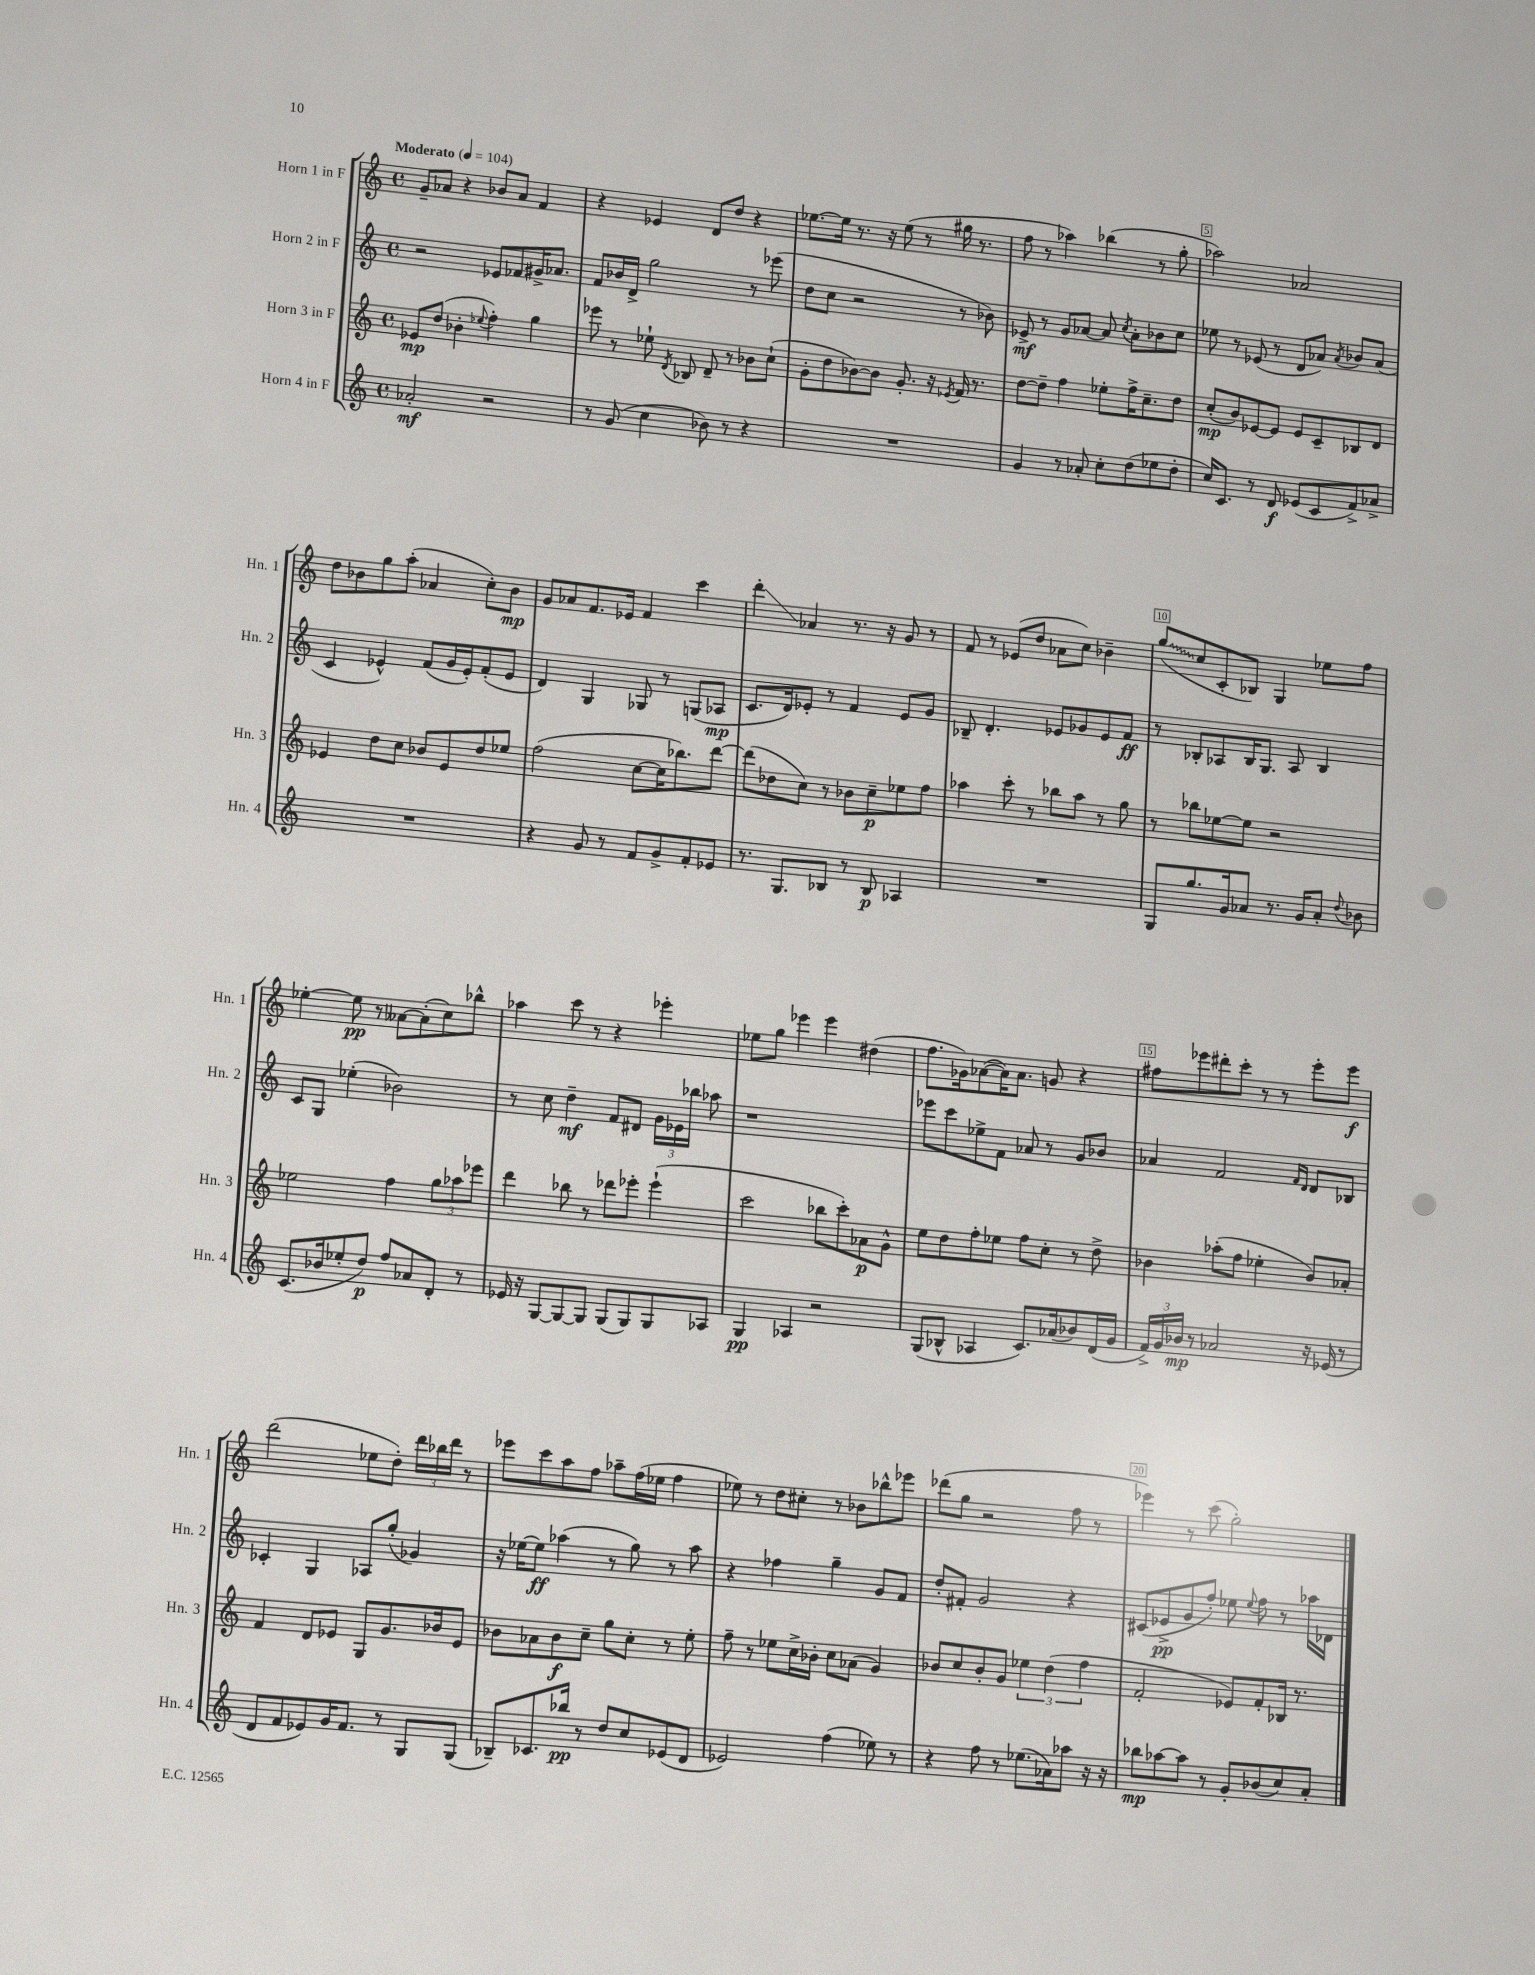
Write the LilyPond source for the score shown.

<<
\new StaffGroup <<
\new Staff = "s0" \with { instrumentName = "Horn 1 in F" shortInstrumentName = "Hn. 1" } {
    \clef treble \key c \major \defaultTimeSignature \time 4/4 \tempo "Moderato" 4 = 104
    \autoBeamOff g'8[-- aes'8] r4 bes'8[ aes'8] f'4 |
    r4 ees'4 d'8[ d''8] r4 |
    ees''8.[~ ees''16] r8. r16 ees''8( r8 gis''16 r8. |
    f''8 r8 aes''4) bes''4( r8 g''8-. |
    aes''2) aes'2 |
    d''8[ bes'8 g''8 a''8]-.( aes'4 c''8[-.) bes'8]\mp |
    g'8[ aes'8 f'8. ees'16] f'4 c'''4 |
    d'''4-.\glissando aes'4 r8. r16 g'8 r8 |
    f'8 r8 ees'8[( d''8] aes'8[ c''8]) bes'4-- |
    \once \override Glissando.style = #'zigzag g''8[\glissando( c''8 c'8-. bes8]) g4 ees''8[ f''8] |
    ees''4~-. ees''8\pp r8 aeses'8[~ aeses'8-.( c''8) bes''8]-^ |
    aes''4 c'''8 r8 r4 ees'''4-. |
    ees''8[ g''8] ees'''4 ees'''4 dis''4( |
    f''8.[ ges'16) aes'8~( aes'16) aes'8.] g'8 r4 |
    fis''8[ ees'''8 dis'''8-. c'''8]-. r8 r8 ees'''8[-. ees'''8]\f |
    d'''2( ees''8[ d''8]-.) \tuplet 3/2 { d'''16[ bes''16 d'''16] } r8 |
    ees'''8[ c'''8 a''8 f''8] aes''8[-- f''16( ees''16] f''4 |
    ees''8) r8 d''8[ cis''8]-. r8 bes'8[ bes''8-^ ees'''8] |
    des'''8[( g''8] r2 f''8 r8 |
    ees'''4) r8 c'''8( g''2-.) \bar "|." |
}
\new Staff = "s1" \with { instrumentName = "Horn 2 in F" shortInstrumentName = "Hn. 2" } {
    \clef treble \key c \major \defaultTimeSignature \time 4/4
    \autoBeamOff r2 ees'8[ fes'8 gis'16-> aes'8.] |
    f'8[ bes'16 d'16]-> g''2 r8 ees'''8( |
    d''8[ c''8] r2 r8 bes'8) |
    ees'8->\mf r8 g'8[ aes'8]~ aes'8 \acciaccatura { c''8 } aes'8[-. bes'8 c''8] |
    ees''8 r8 ees'8( r8 d'8[ aes'8]) \acciaccatura { aes'8 } bes'8[ aes'8]( |
    c'4 ees'4-^) f'8[( g'16 ees'16-.) f'8-.( ees'8] |
    d'4) g4 ges8 r8 g8[( aes8]\mp |
    c'8.[ d'16) ees'8]-. r8 f'4 ees'8[ g'8] |
    bes8-- d'4.-. ees'8[ ges'8 ees'8 f'8]\ff |
    r8 bes8[-. aes8 bes16 g8.] aes8 bes4 |
    c'8[ g8] ees''4-.( bes'2) |
    r8 c''8 d''4--\mf f'8[ dis'8] \tuplet 3/2 { g'16[ ees'16 bes''16] } aes''8 |
    r1 |
    ees'''8[ c'''8 ees''8-> f'8] aes'8 r8 g'8[ bes'8] |
    aes'4 f'2 \grace { f'16[ d'16] } d'8[ bes8] |
    ces'4-. g4 aes8[ g''8]-.( ges'4) |
    r16 ees''16[~ ees''8]\ff aes''4( r8 g''8) r8 aes''8 |
    r4 fes''4 g''4-- g'8[ f'8] |
    d''8[-. fis'8]-. g'2 r4 |
    cis'8[( ees'8->\pp g'8 f''8]-.) ees''8 \appoggiatura { ees''8 } f''8 r8 aes''16[ des'16] \bar "|." |
}
\new Staff = "s2" \with { instrumentName = "Horn 3 in F" shortInstrumentName = "Hn. 3" } {
    \clef treble \key c \major \defaultTimeSignature \time 4/4
    \autoBeamOff ees'8[\mp d''8]( bes'4-. \appoggiatura { ees''8 } f''4-.) g''4 |
    ees'''8 r8 ees''8-! \acciaccatura { d'8 } bes8 d'8-- r8 bes'8[ c''8]-!( |
    g'8[-. d''8 bes'8~) bes'8] g'8.-. r16 \acciaccatura { ees'8 } f'16 r8. |
    d''8[~ d''8]-- f''4 ees''8[-. f''16-> c''8.-- d''8] |
    c''8[-.\mp( b'8) ees'8~ ees'8] ees'8[ c'8-- bes8 d'8] |
    ees'4 d''8[ c''8] bes'8[ ees'8 d''8 ees''8] |
    f''2( c''8[~ c''16 bes''8.) d'''8]~ |
    d'''8[( des''8 c''8]) r8 bes'8[ c''8--\p ees''8 f''8] |
    aes''4 c'''8-. r8 bes''8[ aes''8] r8 g''8 |
    r8 bes''8[ ees''8~ ees''8] r2 |
    ees''2 f''4 \tuplet 3/2 { g''8[ aes''8 ees'''8] } |
    d'''4 bes''8 r8 des'''8[ ees'''8]-. ees'''4-!( |
    c'''2 bes''8[ c'''8-.) aes'8\p g'8]-^ |
    e''8[ d''8 f''8-. ees''8] f''8[ c''8]-. r8 d''8-> |
    bes'4 aes''8[-.( f''8] ees''4-. bes'8[) aes'8]-. |
    f'4 d'8[ ees'8] g8[ g'8. bes'16 ees'8] |
    bes'8[ aes'8 bes'8\f c''8]-- g''8[ c''8]-. r8 e''8-. |
    f''8-- r8 ees''8[ c''16-> bes'16]-. c''8[ aes'8]( g'4) |
    bes'8[ c''8 bes'8-. g'8] \tuplet 3/2 { ees''4 d''4( f''4 } |
    f'2-. ees'8[) f'8-. bes16] r8. \bar "|." |
}
\new Staff = "s3" \with { instrumentName = "Horn 4 in F" shortInstrumentName = "Hn. 4" } {
    \clef treble \key c \major \defaultTimeSignature \time 4/4
    \autoBeamOff aes'2-.\mf r2 |
    r8 g'8( c''4 bes'8) r8 r4 |
    R1 |
    g'4 r8 aes'8-. c''8[-. d''8( ees''8 d''8]-. |
    c''16[) c'8.] r8 d'8\f ees'8[( c'8 f'8->) aes'8]-> |
    R1 |
    r4 g'8 r8 f'8[ g'8-> f'8-. ees'8] |
    r8. g8.[ bes8] r8 bes8\p aes4 |
    R1 |
    g8[ g''8. g'16 aes'8] r8. g'16[ aes'8]-. \appoggiatura { d''8 } bes'8 |
    c'8.[( bes'16 ees''8-. d''8]\p) f''8[ aes'8 d'8]-. r8 |
    ees'16 r16 g8[~ g8~ g8] g8[( g8) g8 aes8] |
    g4\pp aes4 r2 |
    g8[( bes8]-^ aes4 c'8.[) aes'16( bes'8) d'16( g'16] |
    \tuplet 3/2 { f'16[->) g'16 bes'16]\mp } r8 aes'2 r16 ees'16( r8 |
    d'8[ f'8 ees'8) g'16 f'8.] r8 g8[ g8]( |
    bes8[--) ces'8. bes''16]\pp r8 d''8[ c''8 ees'8( d'8] |
    ees'2) f''4( ees''8) r8 |
    r4 f''8 r8 ees''8.[( aes'16) aes''8] r16 r16 |
    bes''8[\mp aes''8~ aes''8] r8 g'8[-. bes'8( c''8) a'8]-. \bar "|." |
}
>>
>>
\layout { \context { \Score \override BarNumber.break-visibility = ##(#f #t #t) barNumberVisibility = #(every-nth-bar-number-visible 5) \override BarNumber.stencil = #(make-stencil-boxer 0.1 0.3 ly:text-interface::print) } }
